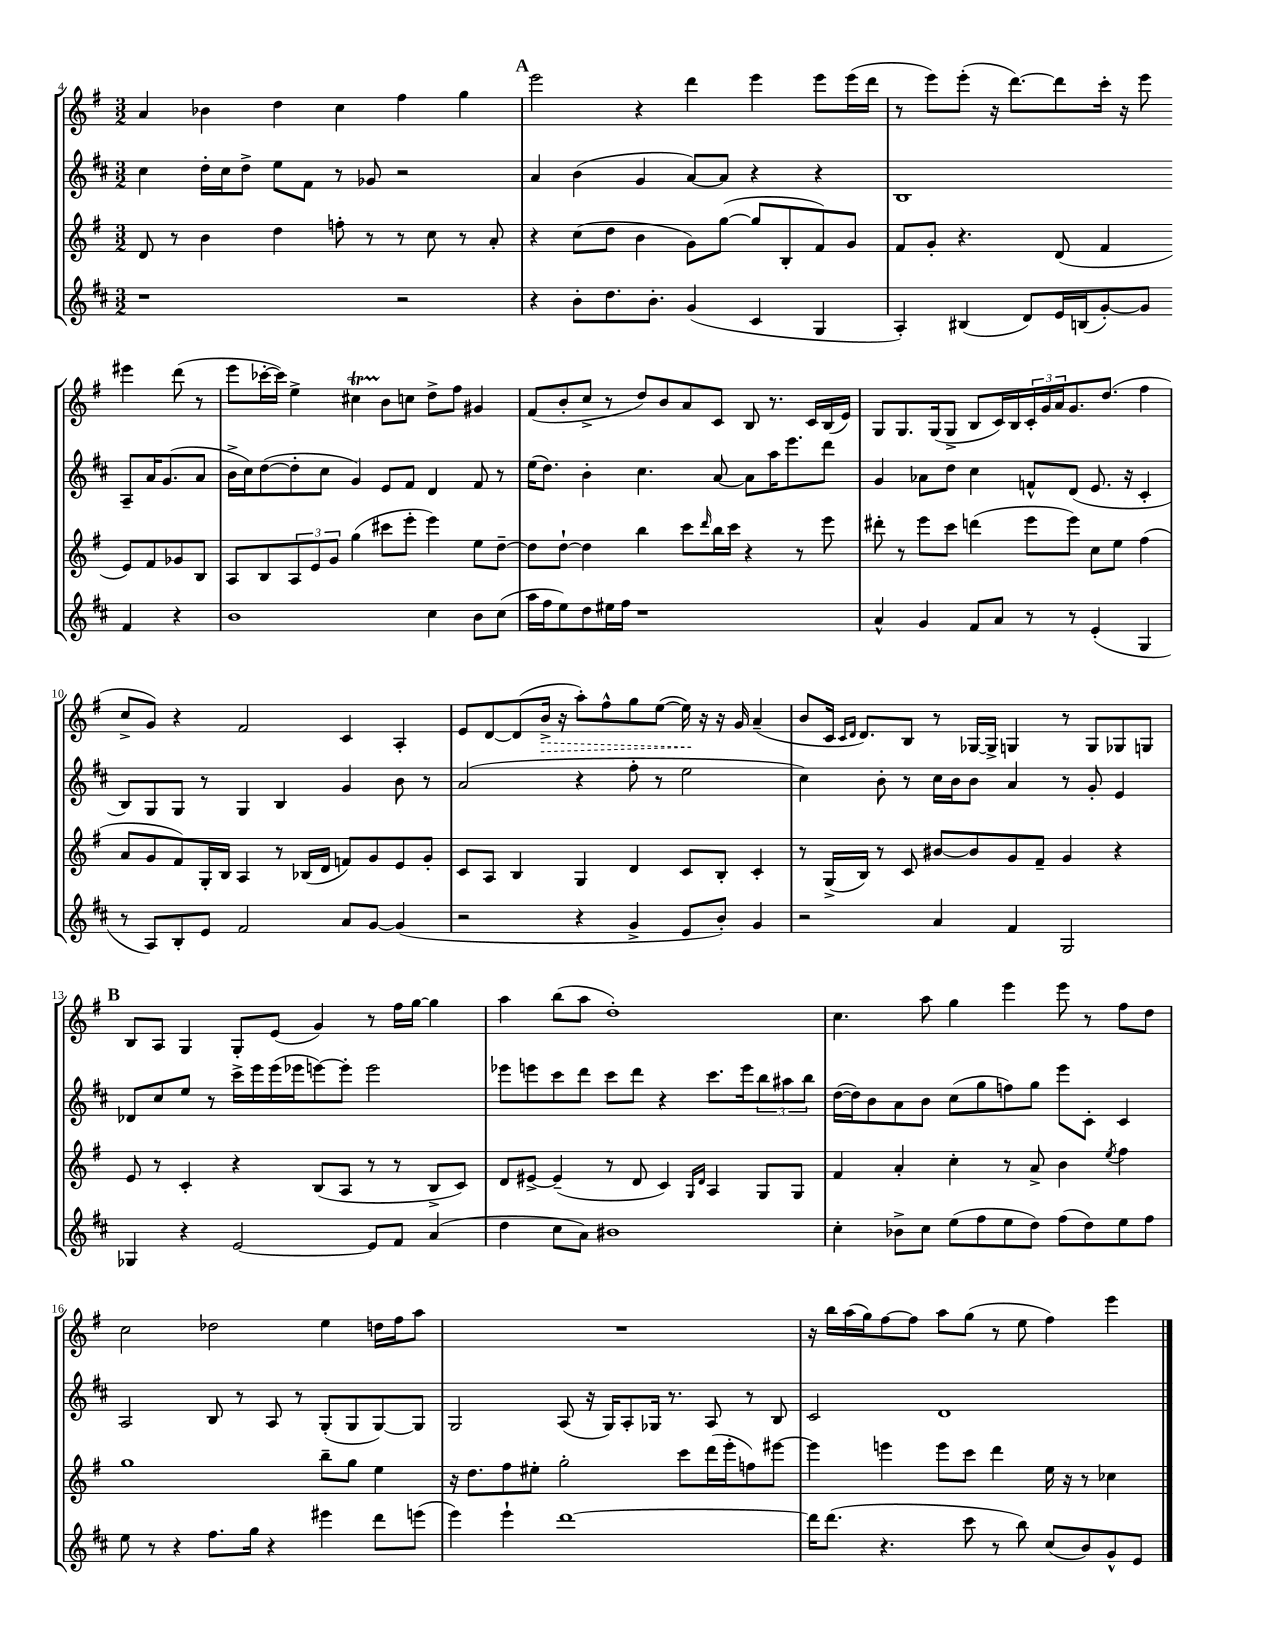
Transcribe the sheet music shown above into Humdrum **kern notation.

**kern	**kern	**kern	**kern	**dynam
*part4	*part3	*part2	*part1	*part1
*staff4	*staff3	*staff2	*staff1	*staff1
*clefG2	*clefG2	*clefG2	*clefG2	*
*k[f#c#]	*k[f#]	*k[f#c#]	*k[f#]	*
*M3/2	*M3/2	*M3/2	*M3/2	*
=4	=4	=4	=4	=4
1r	8d/	4cc#\	4a/	.
.	8r	.	.	.
.	4b\	16dd'\LL	4b-X\	.
.	.	16cc#\J	.	.
.	.	8dd^\J	.	.
.	4dd\	8ee\L	4dd\	.
.	.	8f#\J	.	.
.	8ffn'\	8r	4cc\	.
.	8r	8g-X/	.	.
2r	8r	2r	4ff#\	.
.	8cc\	.	.	.
.	8r	.	4gg\	.
.	8a'/	.	.	.
!!LO:REH:place=s1:t=A
=5	=5	=5	=5	=5
4r	4r	4a/	2eee\	.
8b'\L	(8cc\L	(4b\	.	.
8.dd\	8dd\J	.	.	.
.	4b\	4g/	4r	.
8.b'\J	.	.	.	.
(4g/	8g\L)	[8a/L)	4ddd\	.
.	([8gg\J	8a/J]	.	.
4c#/	8gg/L]	4r	4eee\	.
.	8B'/	.	.	.
4G/	8f#/)	4r	8eee\L	.
.	8g/J	.	(16eee\L	.
.	.	.	16ddd\JJ	.
=6	=6	=6	=6	=6
4A'/)	8f#/L	1B	8r	.
.	8g'/J	.	8eee\L)	.
(4B#X/	4.r	.	(8eee'\J	.
.	.	.	16r	.
.	.	.	[8.ddd\L)	.
8d/L)	.	.	.	.
16e/L	(8d/	.	8ddd\]	.
(16Bn/J	.	.	.	.
[8g'/)	4f#/	.	16ccc'\Jk	.
.	.	.	16r	.
8g/J]	.	.	8eee\	.
4f#/	8e/L)	8A~/L	4eee#X\	.
.	8f#/	16a/K	.	.
.	.	(8.g/	.	.
4r	8g-X/	.	(8ddd\	.
.	8B/J	8a/J	8r	.
!!LO:LB:g=z
=7	=7	=7	=7	=7
1b	8A/L	16b^\LL	8eee\L	.
.	.	16cc#\J)	.	.
.	8B/	([8dd\	[16ccc-X'\L	.
.	.	.	16ccc-\JJ])	.
.	12A/	8dd'\]	4ee^\	.
.	12e/	.	.	.
.	.	8cc#\J	.	.
.	12g/J	.	.	.
.	(4gg\	4g/)	4cc#Xt\	.
.	8ccc#X\L	8e/L	8b\L	.
.	8eee'\J	8f#/J	8ccn\J	.
4cc#\	4eee\)	4d/	8dd^\L	.
.	.	.	8ff#\J	.
8b\L	8ee\L	8f#/	4g#X/	.
(8cc#\J	[8dd~\J	8r	.	.
=8	=8	=8	=8	=8
16aa\LL	8dd\L]	(16ee\KL	(8f#/L	.
16ff#\J	.	8.dd\J)	.	.
8ee\)	[8dd`\J	.	8b'/	.
8dd\	4dd\]	4b'\	8cc^/J	.
16ee#X\L	.	.	8r	.
16ff#\JJ	.	.	.	.
1r	4bb\	4.cc#\	8dd/L)	.
.	.	.	8b/	.
.	8ccc\L	.	8a/	.
.	16qqddd/	.	.	.
.	16bb\L	[8a/	8c/J	.
.	16ccc\JJ	.	.	.
.	4r	8a\L]	8B/	.
.	.	16aa\K	8.r	.
.	.	8.eee\	.	.
.	8r	.	.	.
.	.	.	16c/LL	.
.	8eee\	8ddd\J	(16B/	.
.	.	.	16e/JJ)	.
=9	=9	=9	=9	=9
4a^^/	8ddd#X'\	4g/	8G/L	.
.	8r	.	8.G/	.
4g/	8eee\L	8a-X\L	.	.
.	.	.	(16G/k	.
.	8ccc\J	8dd\J	8G^/J	.
8f#/L	(4dddn\	4cc#\	8B/L	.
8a/J	.	.	16c/L)	.
.	.	.	16B/	.
8r	8eee\L	8fn^^/L	24c'/	.
.	.	.	24g/	.
.	.	.	24a/J	.
8r	8eee\J)	(8d/J	8.g/	.
(4e'/	8cc\L	8.e/	.	.
.	.	.	(8.dd/J	.
.	8ee\J	.	.	.
.	.	16r	.	.
4G/	(4ff#\	4c#'/	4ff#\	.
!!LO:LB:g=z
=10	=10	=10	=10	=10
8r	8a/L	8B/L)	8cc^/L	.
8A/L)	8g/	8G/	8g/J)	.
8B'/	8f#/)	8G/J	4r	.
8e/J	16G'/L	8r	.	.
.	16B/JJ	.	.	.
2f#/	4A/	4G/	2f#/	.
.	8r	4B/	.	.
.	(16B-X/LL	.	.	.
.	16d/JJ	.	.	.
8a/L	8fn/L)	4g/	4c/	.
[8g/J	8g/	.	.	.
(4g/]	8e/	8b\	4A'/	.
.	8g'/J	8r	.	.
=11	=11	=11	=11	=11
2r	8c/L	(2a/	8e/L	.
.	8A/J	.	[8d/	.
.	4B/	.	(8d/]	.
!	!	!	!	!LO:HP:b
.	.	.	16b^/Jk	>
.	.	.	16r	.
4r	4G/	4r	8aa'\L)	.
.	.	.	8ff#^^\	.
4g^/	4d/	8ff#'\	8gg\	.
.	.	8r	([8ee\J	.
8e/L	8c/L	2ee\	16ee\])	.
.	.	.	16r	]
8b'/J)	8B'/J	.	16r	.
.	.	.	16g/	.
4g/	4c'/	.	(4a~/	.
=12	=12	=12	=12	=12
2r	8r	4cc#\)	8b/L	.
.	(16G^/LL	.	16c/Jk	.
.	.	.	16qqc/LL	.
.	.	.	16qqd/JJ	.
.	16B/JJ)	.	8.d/L)	.
.	8r	8b'\	.	.
.	8c/	8r	8B/J	.
4a/	[8b#X/L	16cc#\LL	8r	.
.	.	16b\J	.	.
.	8b#/]	8b\J	[16G-X/LL	.
.	.	.	16G-^/JJ]	.
4f#/	8g/	4a/	4Gn/	.
.	8f#~/J	.	.	.
2G/	4g/	8r	8r	.
.	.	8g'/	8G/L	.
.	4r	4e/	8G-X/	.
.	.	.	8Gn/J	.
!!LO:LB:g=z
!!LO:REH:place=s1:t=B
=13	=13	=13	=13	=13
4G-X/	8e/	8d-X/L	8B/L	.
.	8r	8cc#/	8A/J	.
4r	4c'/	8ee/J	4G/	.
.	.	8r	.	.
[2e/	4r	16ccc#^\LL	8G'/L	.
.	.	16eee\	.	.
.	.	(16eee\	(8e/J	.
.	.	16eee-X\J	.	.
.	(8B/L	[8eeen\)	4g/)	.
.	8A/J	8eee'\J]	.	.
8e/L]	8r	2eee\	8r	.
8f#/J	8r	.	16ff#\LL	.
.	.	.	[16gg\JJ	.
(4a/	8B^/L	.	4gg\]	.
.	8c/J)	.	.	.
=14	=14	=14	=14	=14
4dd\	8d/L	8eee-X\L	4aa\	.
.	[8e#X^/J	8eeen\	.	.
8cc#\L	(4e#~/]	8ccc#\	(8bb\L	.
8a\J)	.	8ddd\J	8aa\J	.
1b#X	8r	8ccc#\L	1dd')	.
.	8d/	8ddd\J	.	.
.	4c/)	4r	.	.
.	16qqG/LL	.	.	.
.	16qqd/JJ	.	.	.
.	4A/	8.ccc#\L	.	.
.	.	16eee\k	.	.
.	8G/L	12bb\	.	.
.	.	12aa#X\	.	.
.	8G/J	.	.	.
.	.	12bb\J	.	.
=15	=15	=15	=15	=15
4cc#'\	4f#/	([16dd\LL	4.cc\	.
.	.	16dd\J])	.	.
.	.	8b\	.	.
8b-X^\L	4a'/	8a\	.	.
8cc#\J	.	8b\J	8aa\	.
(8ee\L	4cc'\	(8cc#\L	4gg\	.
8ff#\	.	8gg\	.	.
8ee\	8r	8ffn\)	4eee\	.
8dd\J)	8a^/	8gg\J	.	.
(8ff#\L	4b\	8eee\L	8eee\	.
8dd\)	.	8c#'\J	8r	.
.	8qee/	.	.	.
8ee\	4ff#\	4c#/	8ff#\L	.
8ff#\J	.	.	8dd\J	.
!!LO:LB:g=z
=16	=16	=16	=16	=16
8ee\	1gg	2A/	2cc\	.
8r	.	.	.	.
4r	.	.	.	.
8.ff#\L	.	8B/	2dd-X\	.
.	.	8r	.	.
16gg\Jk	.	.	.	.
4r	.	8A/	.	.
.	.	8r	.	.
4eee#X\	8bb~\L	(8G'/L	4ee\	.
.	8gg\J	8G/	.	.
8ddd\L	4ee\	[8G/)	16ddn\LL	.
.	.	.	16ff#\J	.
(8eeen\J	.	8G/J]	8aa\J	.
=17	=17	=17	=17	=17
4eee\)	16r	2G/	1.r	.
.	8.dd\L	.	.	.
4eee`\	8ff#\	.	.	.
.	8ee#X'\J	.	.	.
[1ddd	2gg'\	(8A/	.	.
.	.	16r	.	.
.	.	16G/KL)	.	.
.	.	8A'/	.	.
.	.	16G-X/Jk	.	.
.	.	8.r	.	.
.	8ccc\L	.	.	.
.	(16ddd\L	8A/	.	.
.	16eee'\J	.	.	.
.	8ffn\)	8r	.	.
.	[8eee#X\J	8B/	.	.
=18	=18	=18	=18	=18
16ddd\KL]	4eee#\]	2c#/	16r	.
(8.ddd\J	.	.	16bb\LL	.
.	.	.	(16aa\	.
.	.	.	16gg\J)	.
4.r	4eeen\	.	[8ff#\	.
.	.	.	8ff#\J]	.
.	8eee\L	1d	8aa\L	.
8ccc#\	8ccc\J	.	(8gg\J	.
8r	4ddd\	.	8r	.
8bb\)	.	.	8ee\	.
(8cc#/L	16ee\	.	4ff#\)	.
.	16r	.	.	.
8b/)	8r	.	.	.
8g^^/	4cc-X\	.	4eee\	.
8e/J	.	.	.	.
==	==	==	==	==
*-	*-	*-	*-	*-
